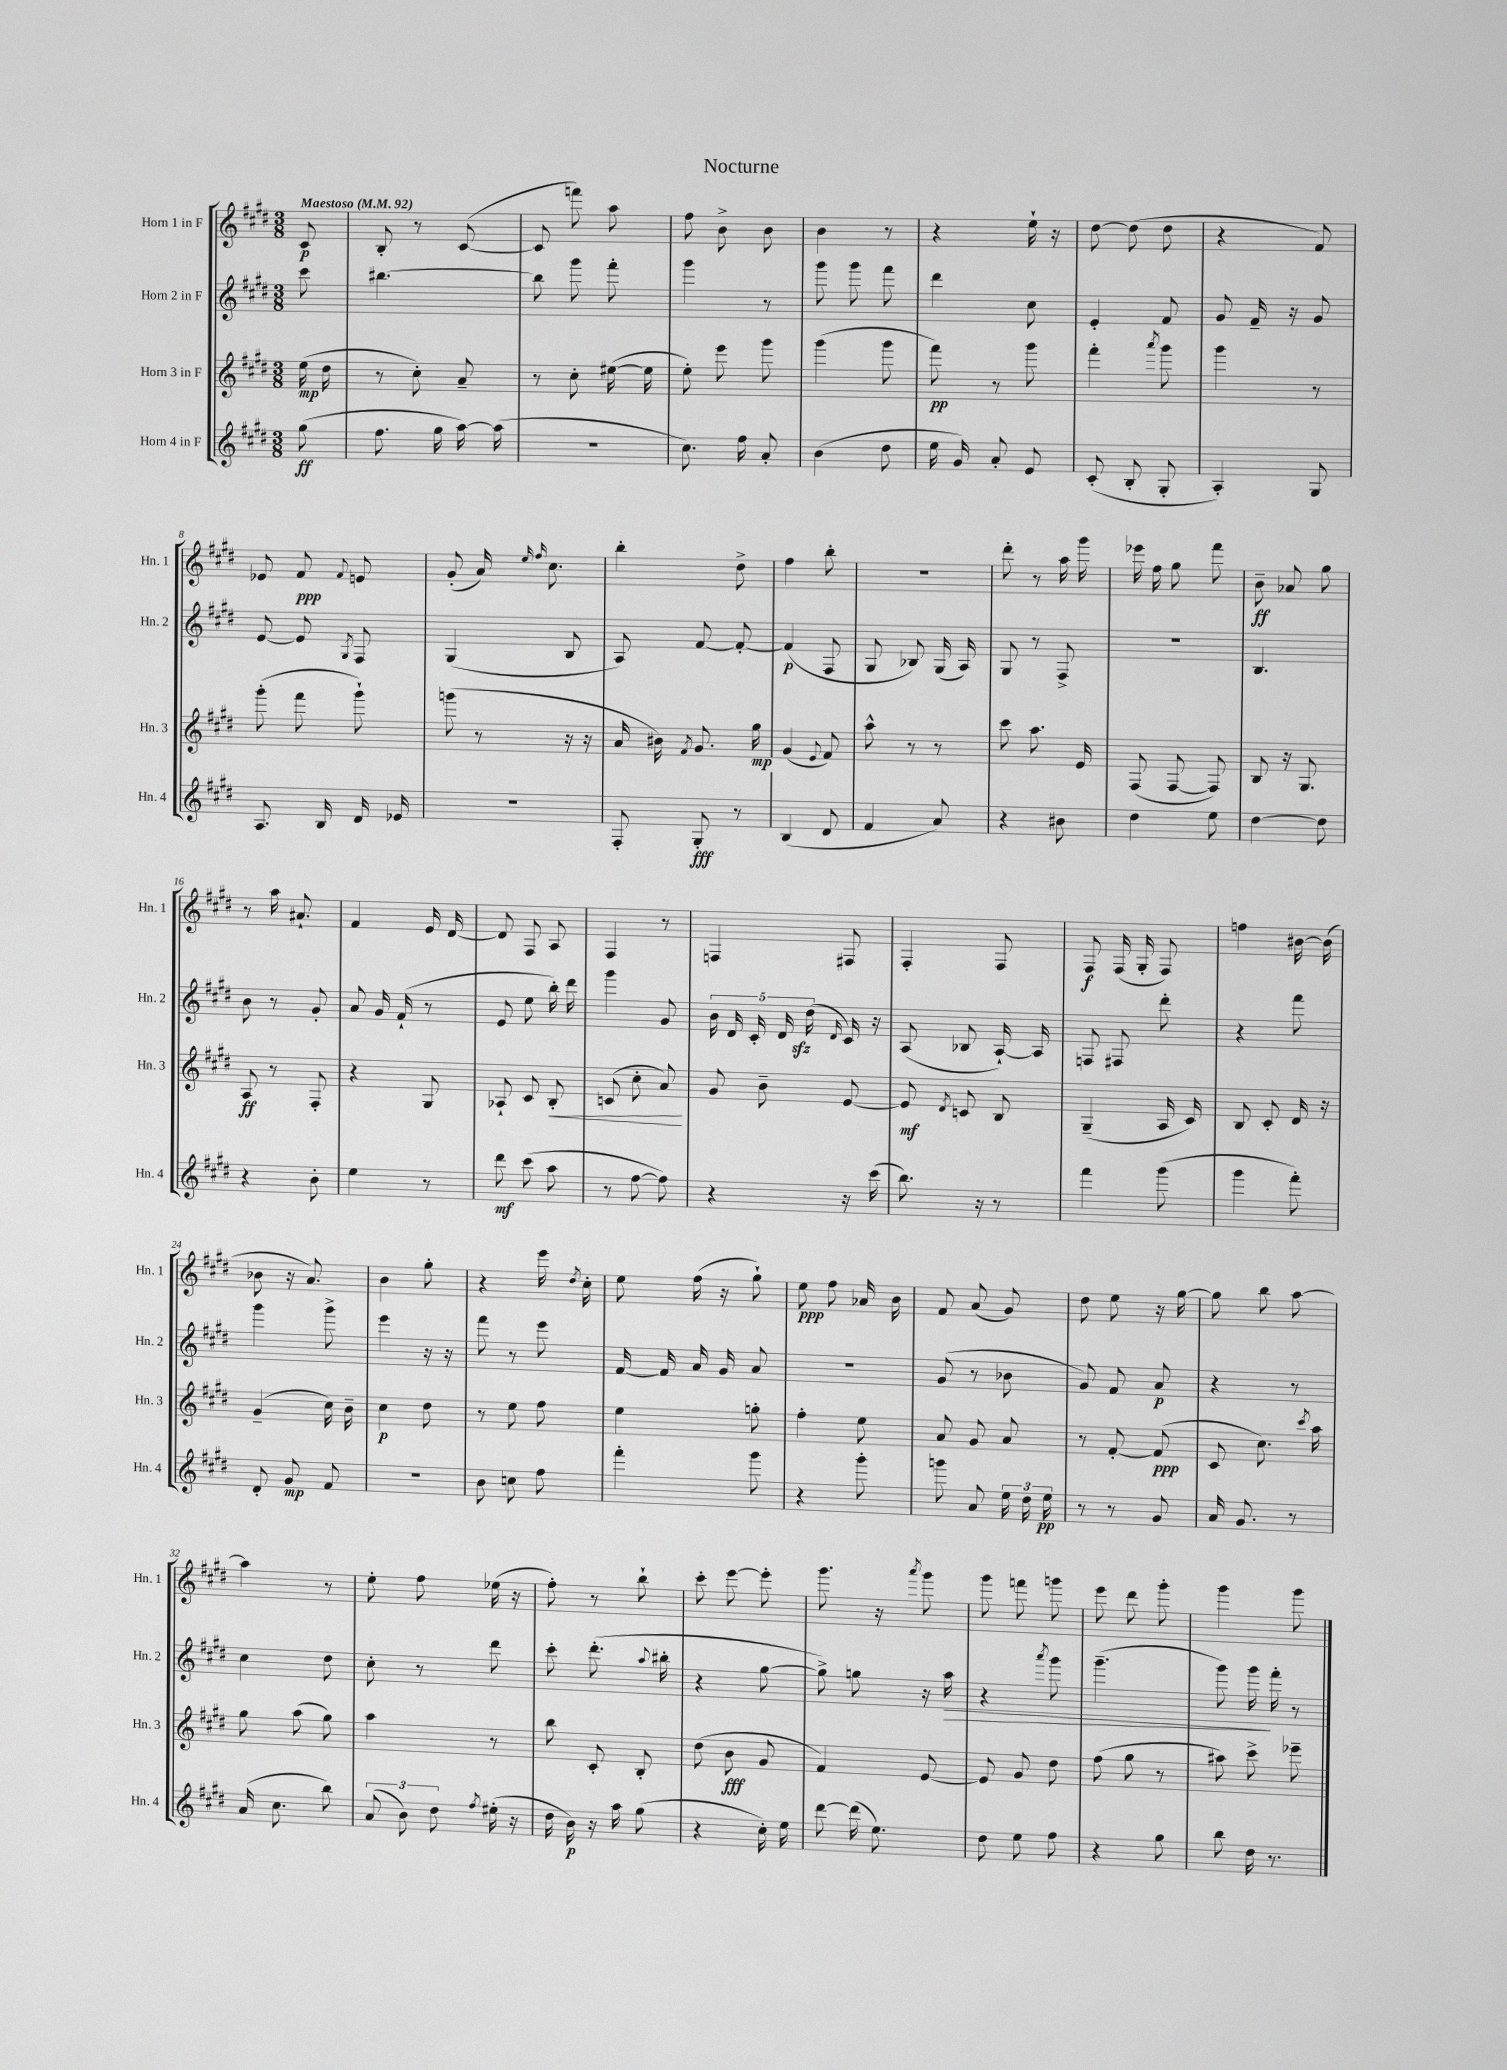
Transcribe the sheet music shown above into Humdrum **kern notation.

**kern	**dynam	**kern	**dynam	**kern	**dynam	**kern	**dynam
*part4	*part4	*part3	*part3	*part2	*part2	*part1	*part1
*staff4	*staff4	*staff3	*staff3	*staff2	*staff2	*staff1	*staff1
*I"Horn 4 in F	*	*I"Horn 3 in F	*	*I"Horn 2 in F	*	*I"Horn 1 in F	*
*I'Hn. 4	*	*I'Hn. 3	*	*I'Hn. 2	*	*I'Hn. 1	*
*clefG2	*	*clefG2	*	*clefG2	*	*clefG2	*
*k[f#c#g#d#]	*	*k[f#c#g#d#]	*	*k[f#c#g#d#]	*	*k[f#c#g#d#]	*
*M3/8	*	*M3/8	*	*M3/8	*	*M3/8	*
*MM92	*	*MM92	*	*MM92	*	*MM92	*
=	=	=	=	=	=	=	=
!	!	!	!	!	!	!LO:TX:a:B:t=Maestoso	!
(8gg#\	ff	(16ee\	mp	8ccc#\	.	8c#/	p
.	.	16dd#\	.	.	.	.	.
=1	=1	=1	=1	=1	=1	=1	=1
8.ff#\	.	8r	.	[4.bb#X\	.	8B'/	.
.	.	8cc#'\)	.	.	.	8r	.
16gg#\	.	.	.	.	.	.	.
[16aa\)	.	8a~/	.	.	.	([8c#/	.
(16aa\]	.	.	.	.	.	.	.
=2	=2	=2	=2	=2	=2	=2	=2
4.r	.	8r	.	8bb#\]	.	8c#/]	.
.	.	8cc#'\	.	8ggg#\	.	8fffn\)	.
.	.	([16ee#X\	.	8fff#'\	.	8aa\	.
.	.	16ee#\]	.	.	.	.	.
=3	=3	=3	=3	=3	=3	=3	=3
8.cc#\)	.	8ee'\)	.	4ggg#\	.	8ff#\	.
.	.	8eee\	.	.	.	8b^\	.
16ff#\	.	.	.	.	.	.	.
8a'/	.	8ggg#\	.	8r	.	8b\	.
=4	=4	=4	=4	=4	=4	=4	=4
(4b\	.	(4ggg#\	.	8ggg#\	.	4b\	.
.	.	.	.	8ggg#\	.	.	.
8dd#\	.	8ggg#\	.	8fff#\	.	8r	.
=5	=5	=5	=5	=5	=5	=5	=5
16ee\	.	8fff#\)	pp	4ddd#\	.	4r	.
16g#/)	.	.	.	.	.	.	.
8a'/	.	8r	.	.	.	.	.
8e/	.	8ggg#\	.	8cc#\	.	16ee`\	.
.	.	.	.	.	.	16r	.
=6	=6	=6	=6	=6	=6	=6	=6
(8c#'/	.	4fff#'\	.	4e'/	.	[8dd#\	.
8B'/	.	.	.	.	.	(8dd#\]	.
.	.	8qaaa/	.	.	.	.	.
8G#'/	.	8ggg#\	.	8f#/	.	8dd#\	.
=7	=7	=7	=7	=7	=7	=7	=7
4A'/)	.	4ggg#\	.	8g#/	.	4r	.
.	.	.	.	16f#~/	.	.	.
.	.	.	.	16r	.	.	.
8G#/	.	8r	.	8g#/	.	8f#/)	.
!!LO:LB:g=z
=8	=8	=8	=8	=8	=8	=8	=8
8.A/	.	(8ggg#'\	.	[8e/	.	8e-X/	.
.	.	8fff#\	.	8e/]	.	8f#/	ppp
16B/	.	.	.	.	.	.	.
.	.	.	.	8qG#/	.	8qqf#/	.
16d#/	.	8ggg#`\)	.	8F#/	.	8en/	.
16e-X/	.	.	.	.	.	.	.
=9	=9	=9	=9	=9	=9	=9	=9
4.r	.	(8gggn\	.	(4G#/	.	(8g#'/	.
.	.	8r	.	.	.	16a/)	.
.	.	.	.	.	.	16qqee/	.
.	.	.	.	.	.	16qqff#/	.
.	.	.	.	.	.	8.cc#\	.
.	.	16r	.	8B/	.	.	.
.	.	16r	.	.	.	.	.
=10	=10	=10	=10	=10	=10	=10	=10
8F#'/	.	16a/	.	8A/)	.	4bb'\	.
.	.	16b#X\)	.	.	.	.	.
.	.	8qf#/	.	.	.	.	.
8G#'/	fff	8.g#/	.	[8f#/	.	.	.
8r	.	.	.	8f#'/_	.	8dd#^\	.
.	.	16gg#\	mp	.	.	.	.
=11	=11	=11	=11	=11	=11	=11	=11
(4B/	.	(4g#/	.	(4f#/]	p	4ff#\	.
.	.	8qqe/	.	.	.	.	.
8d#/	.	8f#/)	.	8F#/	.	8bb'\	.
=12	=12	=12	=12	=12	=12	=12	=12
4f#/	.	8aa^^\	.	8G#/	.	4.r	.
.	.	8r	.	8B-X/)	.	.	.
8a/)	.	8r	.	(16G#/	.	.	.
.	.	.	.	16A/)	.	.	.
=13	=13	=13	=13	=13	=13	=13	=13
4r	.	8ccc#\	.	8G#/	.	8ddd#'\	.
.	.	8.aa\	.	8r	.	8r	.
8b#X\	.	.	.	8F#^/	.	16aa\	.
.	.	16e/	.	.	.	16ggg#\	.
=14	=14	=14	=14	=14	=14	=14	=14
4dd#\	.	(8F#/	.	4.r	.	16eee-X\	.
.	.	.	.	.	.	16ff#\	.
.	.	[8F#/	.	.	.	8gg#\	.
8ee\	.	8F#/])	.	.	.	8fff#\	.
=15	=15	=15	=15	=15	=15	=15	=15
[4dd#\	.	8B/	.	4.B/	.	8b~\	ff
.	.	16r	.	.	.	8a-X/	.
.	.	8.G#/	.	.	.	.	.
8dd#\]	.	.	.	.	.	8gg#\	.
!!LO:LB:g=z
=16	=16	=16	=16	=16	=16	=16	=16
4r	.	8A/	ff	8b\	.	8r	.
.	.	8r	.	8r	.	16aa\	.
.	.	.	.	.	.	8.a#X`/	.
8b'\	.	8F#'/	.	8g#'/	.	.	.
=17	=17	=17	=17	=17	=17	=17	=17
4ee\	.	4r	.	8a/	.	4f#/	.
.	.	.	.	16g#/	.	.	.
.	.	.	.	(16f#`/	.	.	.
8r	.	8G#/	.	8r	.	16e/	.
.	.	.	.	.	.	[16d#/	.
=18	=18	=18	=18	=18	=18	=18	=18
8ddd#\	mf	8A-X`/	.	8e/	.	8d#/]	.
(8ccc#\	.	8c#/	.	8ee\	.	8F#/	.
!	!	!	!LO:HP:b	!	!	!	!
8aa\	.	8B'/	<	16bb'\)	.	8A/	.
.	.	.	.	16ddd#\	.	.	.
=19	=19	=19	=19	=19	=19	=19	=19
8r	.	(8cn/	.	4ggg#\	.	4F#/	.
[8ff#\	.	8cc#'\	.	.	.	.	.
8ff#\])	.	8a/)	.	8g#/	.	8r	.
.	.	.	[	.	.	.	.
=20	=20	=20	=20	=20	=20	=20	=20
4r	.	8g#/	.	20b\	.	4Fn/	.
.	.	.	.	20d#/	.	.	.
.	.	.	.	20c#'/	.	.	.
.	.	8b~\	.	.	.	.	.
.	.	.	.	20d#/	.	.	.
.	.	.	.	(20dd#zz\	.	.	.
.	.	.	.	16qqd#/	.	.	.
16r	.	[8e/	.	16c#/)	.	8F#X/	.
(16ccc#\	.	.	.	16r	.	.	.
=21	=21	=21	=21	=21	=21	=21	=21
8.bb\)	.	8e/]	mf	(8A/	.	4F#'/	.
.	.	8qd#/	.	.	.	.	.
.	.	8cn/	.	8B-X/	.	.	.
16r	.	.	.	.	.	.	.
8r	.	8B/	.	[16A`/)	.	8F#/	.
.	.	.	.	16A/]	.	.	.
=22	=22	=22	=22	=22	=22	=22	=22
4fff#\	.	(4G#~/	.	8Fn/	.	8F#/	f
.	.	.	.	8F#X/	.	(16F#/	.
.	.	.	.	.	.	16G#'/	.
(8ggg#\	.	16A/	.	8ddd#'\	.	8F#/)	.
.	.	16c#/)	.	.	.	.	.
=23	=23	=23	=23	=23	=23	=23	=23
4ggg#\	.	8B/	.	4r	.	4ffn\	.
.	.	8c#'/	.	.	.	.	.
8fff#'\)	.	16d#/	.	8fff#\	.	[16b#X\	.
.	.	16r	.	.	.	(16b#\]	.
!!LO:LB:g=z
=24	=24	=24	=24	=24	=24	=24	=24
8d#'/	.	(4g#~/	.	4ggg#\	.	8b-X\	.
8g#/	mp	.	.	.	.	16r	.
.	.	.	.	.	.	8.a/)	.
8f#/	.	16cc#\)	.	8ggg#^\	.	.	.
.	.	16b~\	.	.	.	.	.
=25	=25	=25	=25	=25	=25	=25	=25
4.r	.	4cc#\	p	4eee\	.	4b\	.
.	.	8dd#\	.	16r	.	8gg#'\	.
.	.	.	.	16r	.	.	.
=26	=26	=26	=26	=26	=26	=26	=26
8b\	.	8r	.	8fff#\	.	4r	.
8ccn\	.	8ee\	.	8r	.	.	.
8ff#\	.	8ff#\	.	8eee\	.	16eee\	.
.	.	.	.	.	.	8qdd#/	.
.	.	.	.	.	.	16cc#'\	.
=27	=27	=27	=27	=27	=27	=27	=27
4fff#'\	.	4ee\	.	[16f#/	.	8ee\	.
.	.	.	.	16f#/]	.	.	.
.	.	.	.	16a/	.	(16ff#\	.
.	.	.	.	16g#/	.	16r	.
8ggg#\	.	8ggn'\	.	8a/	.	8gg#`\)	.
=28	=28	=28	=28	=28	=28	=28	=28
4r	.	4ff#'\	.	4.r	.	8ee\	ppp
.	.	.	.	.	.	8ff#\	.
8ggg#'\	.	8ee\	.	.	.	16a-X/	.
.	.	.	.	.	.	16b\	.
=29	=29	=29	=29	=29	=29	=29	=29
8gggn\	.	8a/	.	(8g#/	.	8f#/	.
8a/	.	8g#/	.	8r	.	(8a/	.
24ee\	.	8a/	.	8b-X\	.	8g#/)	.
24dd#\	.	.	.	.	.	.	.
24ee\	pp	.	.	.	.	.	.
=30	=30	=30	=30	=30	=30	=30	=30
8r	.	8r	.	8g#/)	.	8dd#\	.
8r	.	[8f#'/	.	8f#/	.	8ee\	.
8g#/	.	(8f#/]	ppp	8a/	p	16r	.
.	.	.	.	.	.	[16gg#\	.
=31	=31	=31	=31	=31	=31	=31	=31
16a/	.	8c#/	.	4r	.	8gg#\]	.
8.g#/	.	.	.	.	.	.	.
.	.	8.cc#\)	.	.	.	8bb\	.
8r	.	.	.	8r	.	[8aa\	.
.	.	8qccc#/	.	.	.	.	.
.	.	16aa\	.	.	.	.	.
!!LO:LB:g=z
=32	=32	=32	=32	=32	=32	=32	=32
(16a/	.	8gg#\	.	4cc#\	.	4aa\]	.
8.cc#\	.	.	.	.	.	.	.
.	.	(8aa\	.	.	.	.	.
8bb\)	.	8gg#\)	.	8dd#\	.	8r	.
=33	=33	=33	=33	=33	=33	=33	=33
(12a/	.	4aa\	.	8cc#'\	.	8ee'\	.
12b\)	.	.	.	.	.	.	.
.	.	.	.	8r	.	8ff#\	.
12dd#\	.	.	.	.	.	.	.
8qff#/	.	.	.	.	.	.	.
(16ee#X'\	.	8r	.	8ddd#\	.	(16ee-X\	.
16r	.	.	.	.	.	16r	.
=34	=34	=34	=34	=34	=34	=34	=34
16dd#\	.	8bb\	.	8ccc#'\	.	8ff#'\)	.
16b\)	p	.	.	.	.	.	.
16r	.	8c#'/	.	(8.ddd#'\	.	8r	.
16aa\	.	.	.	.	.	.	.
(8gg#\	.	8B'/	.	.	.	8bb`\	.
.	.	.	.	8qqaa/	.	.	.
.	.	.	.	16bb#X'\	.	.	.
=35	=35	=35	=35	=35	=35	=35	=35
4r	.	(8dd#\	.	4r	.	8ccc#'\	.
.	.	8b\	fff	.	.	[8eee\	.
16cc#'\)	.	8g#/	.	[8gg#\	.	8eee'\]	.
16ee\	.	.	.	.	.	.	.
=36	=36	=36	=36	=36	=36	=36	=36
[8ddd#\	.	4f#/)	.	8gg#^\])	.	8.ggg#\	.
(16ddd#\]	.	.	.	8ggn\	.	.	.
8.ee\)	.	.	.	.	.	16r	.
.	.	.	.	.	.	8qaaa/	.
.	.	[8e/	.	16r	.	8ggg#\	.
!	!	!	!	!	!LO:HP:b	!	!
.	.	.	.	16aa\	>	.	.
=37	=37	=37	=37	=37	=37	=37	=37
8dd#\	.	8e/]	.	4r	.	8ggg#\	.
8ee\	.	8g#/	.	.	.	8fffn\	.
.	.	.	.	8qaaa/	.	.	.
8ff#\	.	8dd#\	.	8ggg#\	.	8gggn\	.
=38	=38	=38	=38	=38	=38	=38	=38
4r	.	(8ff#\	.	(4.ggg#~\	.	8eee\	.
.	.	8gg#\	.	.	.	8ddd#\	.
8gg#\	.	8r	.	.	.	8ggg#'\	.
=39	=39	=39	=39	=39	=39	=39	=39
8bb\	.	8aa#X\)	.	8ggg#\)	.	4ggg#\	.
16dd#\	.	8ccc#^\	.	16ggg#\	.	.	.
8.r	.	.	.	16fff#'\	]	.	.
.	.	8eee-X~\	.	8r	.	8ggg#\	.
==	==	==	==	==	==	==	==
*-	*-	*-	*-	*-	*-	*-	*-
